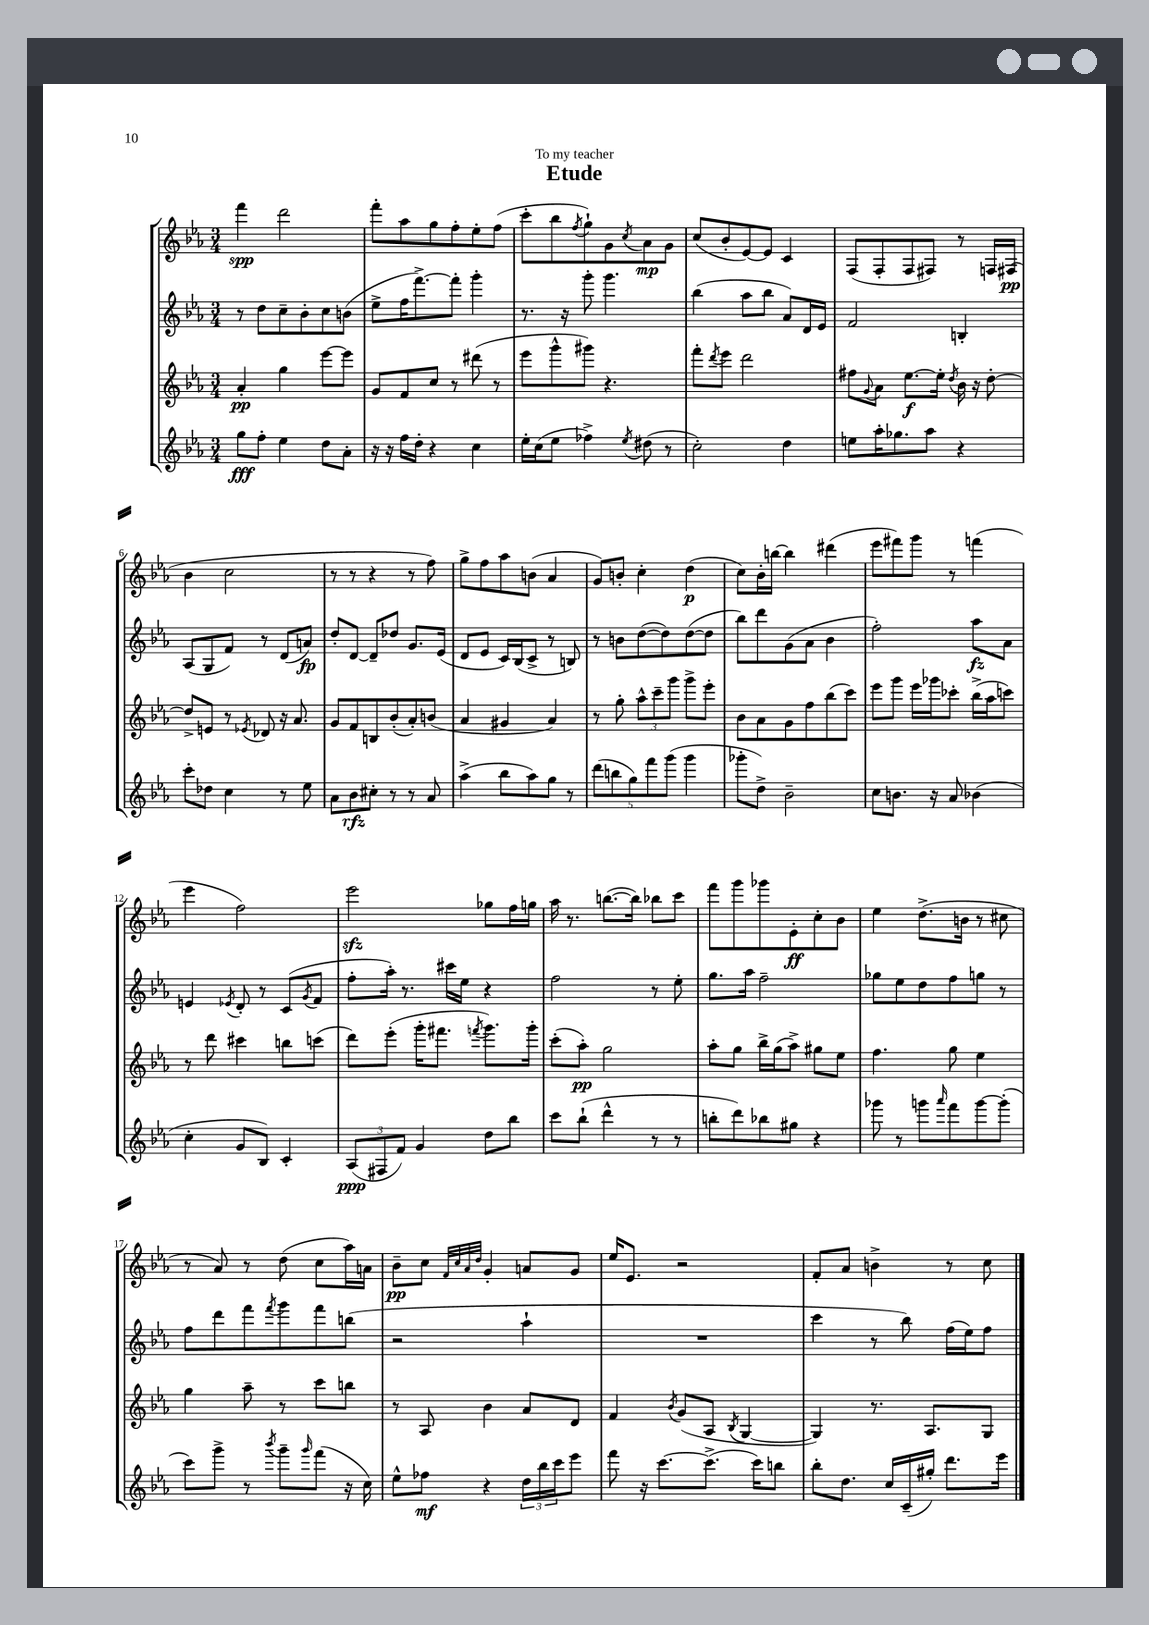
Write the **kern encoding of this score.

**kern	**kern	**kern	**kern
*staff4	*staff3	*staff2	*staff1
*clefG2	*clefG2	*clefG2	*clefG2
*k[b-e-a-]	*k[b-e-a-]	*k[b-e-a-]	*k[b-e-a-]
*M3/4	*M3/4	*M3/4	*M3/4
8gg	4a-'	8r	4fff
8ff'	.	8dd	.
4ee-	4gg	8cc~	2ddd
.	.	8b-'	.
8dd	[8eee-	8cc	.
8a-'	8eee-]	(8b	.
=	=	=	=
16r	8g	8ee-^	8fff'
16r	.	.	.
16ff	8f	16ff	8aa-
16dd'	.	[8.fff^)	.
4r	8cc	.	8gg
.	8r	8fff']	8ff'
4cc	(8ddd#	4ggg'	8ee-'
.	8r	.	(8ff
=	=	=	=
16ee-'	8eee-	8.r	8ccc'
(16cc	.	.	.
8ee-	8ggg^^	.	8bb-
.	.	16r	.
.	.	.	8qff
4ff-^)	8ggg#)	8ggg'	8gg`)
.	4.r	4.ggg	8g
8qee-	.	.	8qcc
(8dd#	.	.	8a-
8r	.	.	8g
=	=	=	=
2cc')	8fff'	(4bb-	(8cc
.	8qddd	.	.
.	8eee-	.	8b-'
.	2ddd	8aa-	[8e-)
.	.	8bb-	8e-]
4dd	.	8a-)	4c
.	.	16d	.
.	.	16e-	.
=	=	=	=
8ee	8ff#	2f	(8F
.	8qqg	.	.
16aa-'	8a-	.	8F'
8.gg-	.	.	.
.	[8.ee-	.	8F
8aa-	.	.	8F#)
.	16ee-']	.	.
.	8qdd	.	.
4r	16b-	4B'	8r
.	16r	.	.
.	[8dd'	.	16F
.	.	.	(16F#
=	=	=	=
8ccc'	8dd^]	(8A-	4b-
8dd-	8e	8G	.
4cc	8r	8f)	2cc
.	8qe-	.	.
.	8d-	8r	.
8r	16r	(8d	.
.	8.a-	.	.
8ee-	.	8a)	.
=	=	=	=
8a-	8g	8dd'	8r
8b-	8f	[8d	8r
8cc#'	8B	8d~]	4r
8r	(8b-'	8dd-	.
8r	8a-')	8.g	8r
8a-	(8b	.	8ff)
.	.	(16e-	.
=	=	=	=
(4aa-^	4a-	8d	8gg^
.	.	8e-	8ff
8bb-	4g#	16c)	8aa-
.	.	(16B-	.
8aa-)	.	8c^	(8b
8gg	4a-)	8r	4a-
8r	.	8B)	.
=	=	=	=
(10ddd	8r	8r	8g)
10bb	.	.	.
.	8gg'	8b	8b'
10gg)	.	.	.
.	12aa-^^	([8dd	4cc'
10fff	.	.	.
.	12ccc~	.	.
.	.	8dd])	.
(10ggg	.	.	.
.	12ggg	.	.
4ggg	8ggg^	([8dd	(4dd
.	8eee-'	8dd]	.
=	=	=	=
8ggg-'	8b-	8bb-)	8cc)
8dd^)	8a-	8ddd	16b-'
.	.	.	[16bb
2b-~	8g	(8g	4bb]
.	8ff	8a-	.
.	(8bb-	4b-	(4ddd#
.	8ccc)	.	.
=	=	=	=
8cc	8eee-	2ff')	8eee-
8.b	8ggg	.	8fff#)
.	16eee-	.	8ggg
16r	16ggg-	.	.
8a-	8ccc-'	.	8r
(4b-	(16bb-^	8aa-	(4fff
.	16aa-	.	.
.	8ccc)	8a-	.
=	=	=	=
4cc'	8r	4e	4eee-
.	8ddd	.	.
.	.	8qe-	.
8g	4ccc#	8d'	2ff)
8B-)	.	8r	.
4c'	8bb	(8c	.
.	.	8qg	.
.	(8ccc	8f	.
=	=	=	=
(12A-	8ddd)	8ff'	2eee-
12F#	.	.	.
.	(8eee-'	16aa-')	.
12f)	.	.	.
.	.	8.r	.
4g	16ggg'	.	.
.	8.fff#	.	.
.	.	16ccc#	.
.	.	16ee-	.
.	8qfff	.	.
8dd	8.ggg)	4r	8gg-
8bb-	.	.	16ff
.	16ggg'	.	16gg
=	=	=	=
8ccc	(8ccc'	2ff	16aa-
.	.	.	8.r
(8bb-`	8aa-')	.	.
4ddd^^	2gg	.	([8.bb
.	.	.	16bb])
8r	.	8r	8bb-
8r	.	8ee-'	8ccc
=	=	=	=
8bb'	8aa-'	8.gg	8fff
8ddd)	8gg	.	8ggg
.	.	16aa-	.
8bb-	16bb-^	2ff~	8ggg-
.	(16gg	.	.
8gg#	8aa-^)	.	8e-'
4r	8gg#	.	8cc'
.	8ee-	.	8b-
=	=	=	=
8ggg-	4.ff	8gg-	4ee-
8r	.	8ee-	.
8ggg	.	8dd	(8.dd^
16qqaaa-	.	.	.
8fff	8gg	8ff	.
.	.	.	16b
[8ggg	4ee-	8gg	8r
(8ggg']	.	8r	8cc#
=	=	=	=
8ccc)	4gg	8ff	8r
8ggg^	.	8ddd	8a-)
8r	8aa-~	8fff	8r
8qbbb-	.	8qfff	.
8ggg~	8r	8ggg	(8dd
16qqggg	.	.	.
(8fff	8ccc	8fff	8cc
16r	8bb	(8bb	16aa-)
16cc)	.	.	16a
=	=	=	=
8ee-^^	8r	2r	8b-~
8ff-	8A-	.	8cc
.	.	.	32qqf
.	.	.	32qqcc
.	.	.	32qqa-
.	.	.	32qqdd
4r	4b-	.	4g'
24dd	8a-	4aa-`	8a
24bb-	.	.	.
24ccc	.	.	.
8eee-	8d	.	8g
=	=	=	=
8fff	4f	2.r	16ee-
.	.	.	8.e-
16r	.	.	.
[8.ccc	.	.	.
.	8qb-	.	.
.	(8g	.	2r
(8.ccc^]	8A-	.	.
.	8qB-	.	.
.	[4G	.	.
16ccc)	.	.	.
8bb	.	.	.
=	=	=	=
8bb-'	4G])	4ccc	8f'
8.dd	.	.	8a-
.	8.r	8r	4b^
16cc	.	.	.
(16c~	.	8bb-)	.
16gg#')	8.A-	.	.
8.ddd	.	(16ff	8r
.	.	16ee-)	.
.	8G	8ff	8cc
16eee-	.	.	.
==	==	==	==
*-	*-	*-	*-
